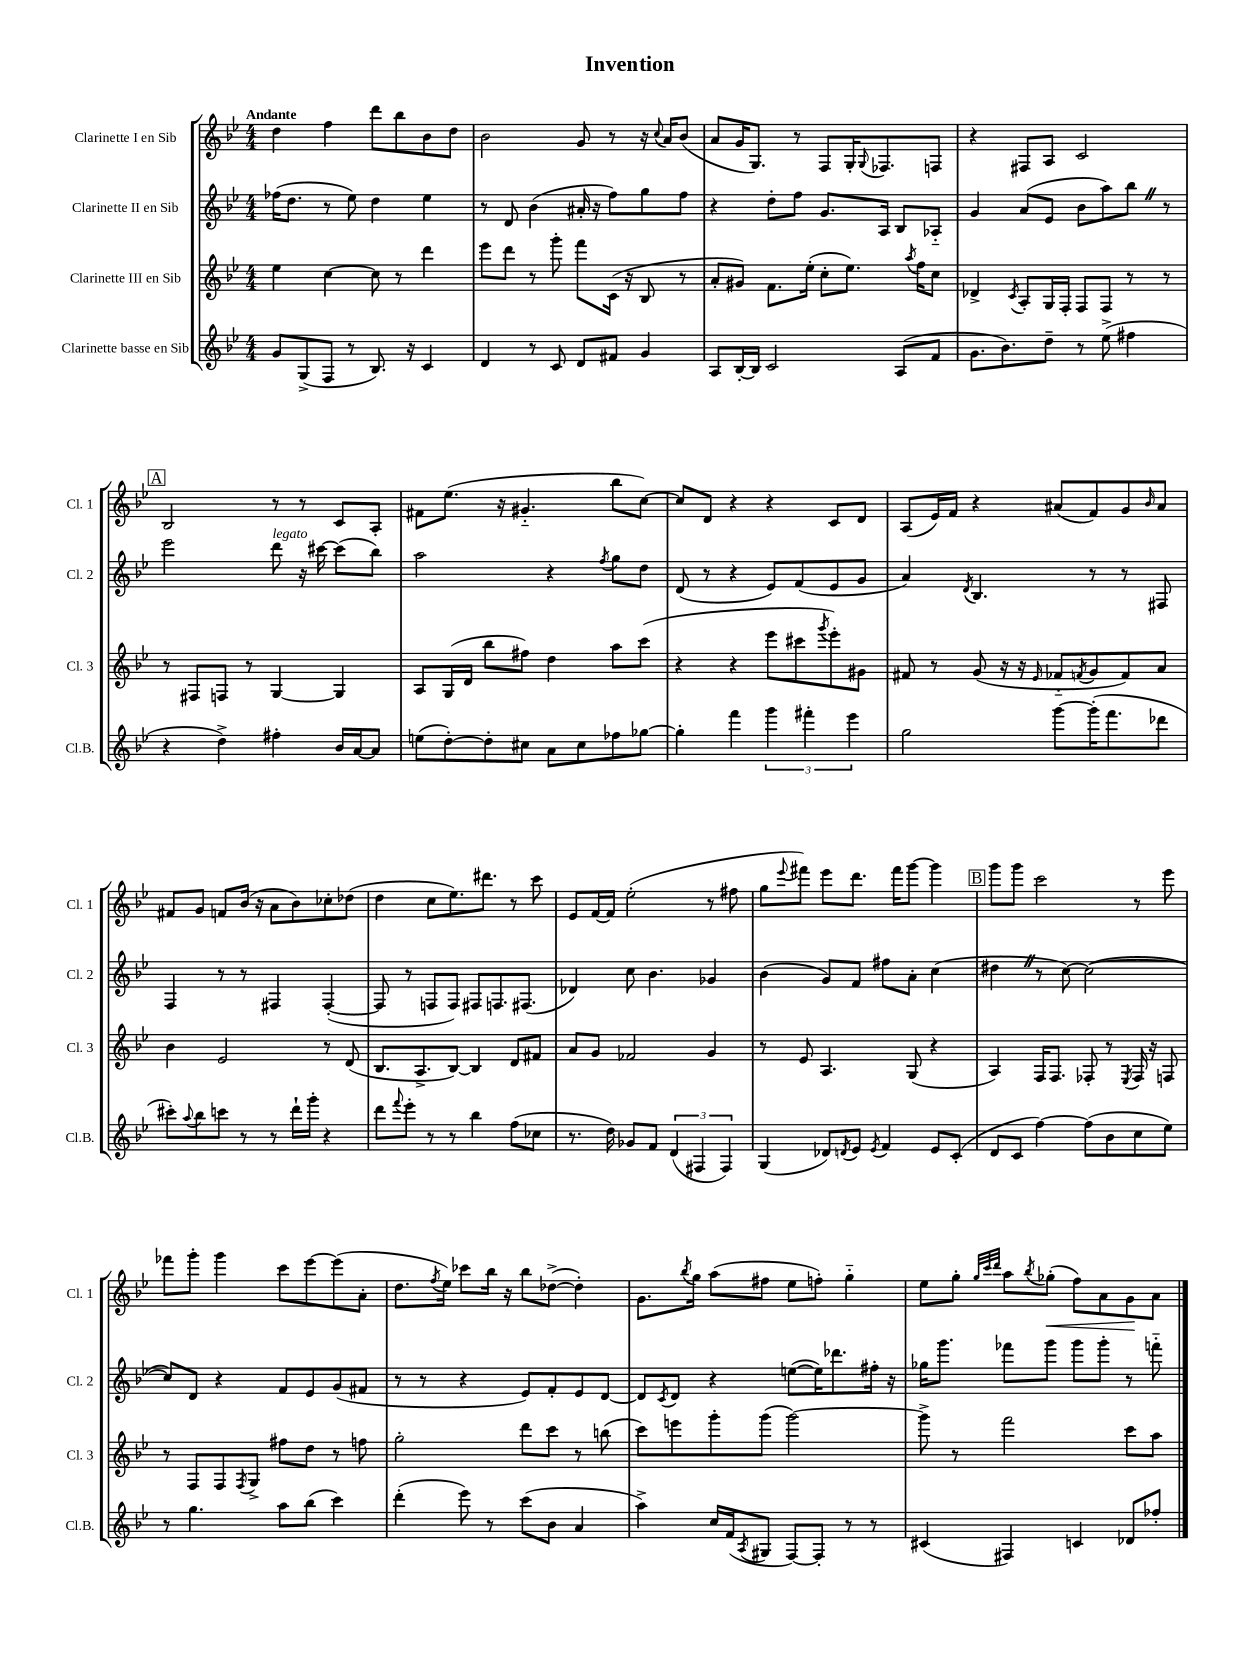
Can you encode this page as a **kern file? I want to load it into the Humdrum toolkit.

**kern	**kern	**kern	**kern
*staff4	*staff3	*staff2	*staff1
*clefG2	*clefG2	*clefG2	*clefG2
*k[b-e-]	*k[b-e-]	*k[b-e-]	*k[b-e-]
*M4/4	*M4/4	*M4/4	*M4/4
8g/L	4ee-\	(16ff-\LK	4dd\
.	.	8.dd\J	.
(8G^/	.	.	.
8F/J	[4cc\	8r	4ff\
8r	.	8ee-\)	.
8.B-/)	8cc\]	4dd\	8ddd\L
.	8r	.	8bb-\
16r	.	.	.
4c/	4ddd\	4ee-\	8b-\
.	.	.	8dd\J
=	=	=	=
4d/	8eee-\L	8r	2b-\
.	8ddd\J	8d/	.
8r	8r	(4b-\	.
8c/	8ggg'\	.	.
8d/L	8fff\L	16a#'/	8g/
.	.	16r	.
8f#/J	(16c\Jk	8ff\L)	8r
.	16r	.	.
4g/	8B-/	8gg\	16r
.	.	.	8qqcc/
.	.	.	16a/LK
.	8r	8ff\J	(8b-/J
=	=	=	=
8A/L	8a'/L	4r	8a/L
[16B-'/L	8g#/J)	.	16g/K
16B-/]JJ	.	.	8.G/J)
2c/	8.f\L	8dd'\L	.
.	.	8ff\J	8r
.	(16ee-'\Jk	.	.
.	8cc'\L	8.g/L	8F/L
.	8.ee-\J)	.	16G'/K
.	.	.	8qqG/
.	.	16A/Jk	8.F-/
(8A/L	.	8B-/L	.
.	8qaa/	.	.
.	16ff\LK	.	.
8f/J	8cc\J	8A-'~/J	8F/J
=	=	=	=
8.g\L	4d-^/	4g/	4r
8.b-\)	.	.	.
.	8qc/	.	.
.	8A'/L	(8a/L	8F#/L
8dd~\J	16G/L	8e-/J	8A/J
.	16F'/JJ	.	.
8r	8F/L	8b-\L	2c/
(8ee-^\	8F/J	8aa\)	.
4ff#\	8r	8bb-\J	.
.	8r	8r	.
=	=	=	=
4r	8r	2eee-\	2B-/
.	8F#/L	.	.
4dd^\)	8F/J	.	.
.	8r	.	.
4ff#'\	[4G/	8ddd\	8r
.	.	16r	8r
.	.	[16ccc#\	.
16b-/LL	4G/]	(8ccc#\]L	8c/L
[16a/J	.	.	.
8a/]J	.	8bb-\J)	8A'/J
=	=	=	=
(8ee\L	8A/L	2aa\	8f#\L
[8dd'\)	(16G/L	.	(8.ee-\J
.	16d/JJ	.	.
8dd'\]	8bb-\L	.	.
.	.	.	16r
8cc#\J	8ff#\J)	.	4.g#'~/
8a\L	4dd\	4r	.
8cc#\	.	.	.
.	.	8qff/	.
8ff-\	8aa\L	8gg\L	8bb-\L
[8gg-\J	(8ccc\J	8dd\J	[8cc\J)
=	=	=	=
4gg-'\]	4r	(8d/	8cc/]L
.	.	8r	8d/J
4fff\	4r	4r	4r
6ggg\	8eee-\L	8e-/L)	4r
.	8ccc#\	(8f/	.
6fff#'\	.	.	.
.	8qggg/	.	.
.	8eee-'\)	8e-/	8c/L
6eee-\	.	.	.
.	8g#\J	8g/J	8d/J
=	=	=	=
2gg\	8f#/	4a/)	(8A/L
.	8r	.	16e-/L)
.	.	.	16f/JJ
.	.	8qd/	.
.	(8g/	4.B-/	4r
.	16r	.	.
.	16r	.	.
.	16qqe-/	.	.
[8ggg\L	8f-'~/L	.	(8a#/L
.	8qf/	.	.
(16ggg'\]K	8g/	8r	8f/)
8.fff\	.	.	.
.	8f/)	8r	8g/
.	.	.	16qqb-/
8ddd-\J	8a/J	8F#/	8a#/J
=	=	=	=
8ccc#'\L)	4b-\	4F/	8f#/L
8qqaa/	.	.	.
8bb-\	.	.	8g/J
8ccc\J	2e-/	8r	8f/L
8r	.	8r	(16b-/Jk
.	.	.	16r
8r	.	4F#/	8a\L
16ddd`\LL	.	.	8b-\)
16ggg'\JJ	.	.	.
4r	8r	([4F#'/	8cc-'\
.	(8d/	.	(8dd-\J
=	=	=	=
8ddd\L	8.B-/L	8F#/]	4dd\
8qqfff/	.	.	.
8eee-'\J	.	8r	.
.	8.A^/	.	.
8r	.	8F/L	8cc\L
8r	[8B-/J)	8F/J)	8.ee-\)
4bb-\	4B-/]	8F#/L	.
.	.	.	8.ddd#\J
.	.	8.F/	.
(8ff\L	8d/L	.	8r
.	.	(8.F#/J	.
8cc-\J	8f#/J	.	8ccc\
=	=	=	=
8.r	8a/L	4d-/)	8e-/L
.	8g/J	.	[16f/L
16dd\)	.	.	16f/]JJ
8g-/L	2f-/	8cc\	(2ee-'\
8f/J	.	4.b-\	.
(6d/	.	.	.
6F#/	.	.	.
.	4g/	4g-/	8r
6F#/)	.	.	.
.	.	.	8ff#\
=	=	=	=
(4G/	8r	(4b-\	8gg\L
.	.	.	8qqeee-/
.	8e-/	.	8fff#\J)
8d-/L)	4.A/	8g/L)	8eee-\L
8qd/	.	.	.
8e-/J	.	8f/J	8.ddd\J
8qe-/	.	.	.
4f/	.	8ff#\L	.
.	.	.	16fff#\LK
.	(8G/	8a'\J	[8ggg\J
8e-/L	4r	(4cc\	4ggg\]
(8c'/J	.	.	.
=	=	=	=
8d/L	4A/)	4dd#\	8ggg\L
8c/J	.	.	8ggg\J
[4ff\)	16F/LK	8r	2ccc\
.	8.F/J	.	.
.	.	[8cc\)	.
(8ff\]L	8F-'/	(2cc\_	.
8b-\	8r	.	.
.	8qE-/	.	.
8cc\	16F-/	.	8r
.	16r	.	.
8ee-\J)	8F/	.	8eee-\
=	=	=	=
8r	8r	8cc/]L)	8fff-\L
4.gg\	8F/L	8d/J	8ggg'\J
.	8F/	4r	4ggg\
.	8qF/	.	.
.	8G^/J	.	.
8aa\L	8ff#\L	8f/L	8ccc\L
(8bb-\J	8dd\J	8e-/	[8eee-\
4ccc\)	8r	(8g/	(8eee-\]
.	8ff\	8f#/J	8a'\J
=	=	=	=
(4ddd'\	2gg'\	8r	8.dd\L
.	.	8r	.
.	.	.	8qff/
.	.	.	16ee-\Jk)
8eee-\)	.	4r	8ccc-\L
8r	.	.	16bb-\Jk
.	.	.	16r
(8ccc\L	8ddd\L	8e-/L)	8bb-\L
8b-\J	8ccc\J	8f'/	([8dd-^\J
4a/	8r	8e-/	4dd-'\])
.	(8bb\	[8d/J	.
=	=	=	=
4aa^\)	8ccc\L)	8d/]L	8.g\L
.	.	8qc/	.
.	8eee\	8d/J	.
.	.	.	8qbb-/
.	.	.	16gg\Jk
16cc/LL	8ggg'\	4r	(8aa\L
(16f/J	.	.	.
8qA/	.	.	.
8G#/J	(8ggg\J	.	8ff#\J
[8F/L)	[2ggg\)	([8ee\L	8ee-\L
8F'/]J	.	16ee\]K)	8ff'\J)
.	.	8.ddd-\	.
8r	.	.	4gg'~\
8r	.	16ff#'\Jk	.
.	.	16r	.
=	=	=	=
(4c#/	8ggg^\]	16gg-\LK	8ee-\L
.	.	8.ggg\J	.
.	8r	.	8gg'\J
.	.	.	32qqgg/LLL
.	.	.	32qqccc/
.	.	.	32qqddd/JJJ
4F#/)	2fff\	8fff-\L	8aa\L
.	.	.	8qbb-/
.	.	8ggg\J	(8gg-'\J
4c/	.	8ggg\L	8ff\L)
.	.	8ggg'\J	8a\
8d-/L	8ccc\L	8r	8g\
8ff-'/J	8aa\J	8fff'~\	8a\J
==	==	==	==
*-	*-	*-	*-
